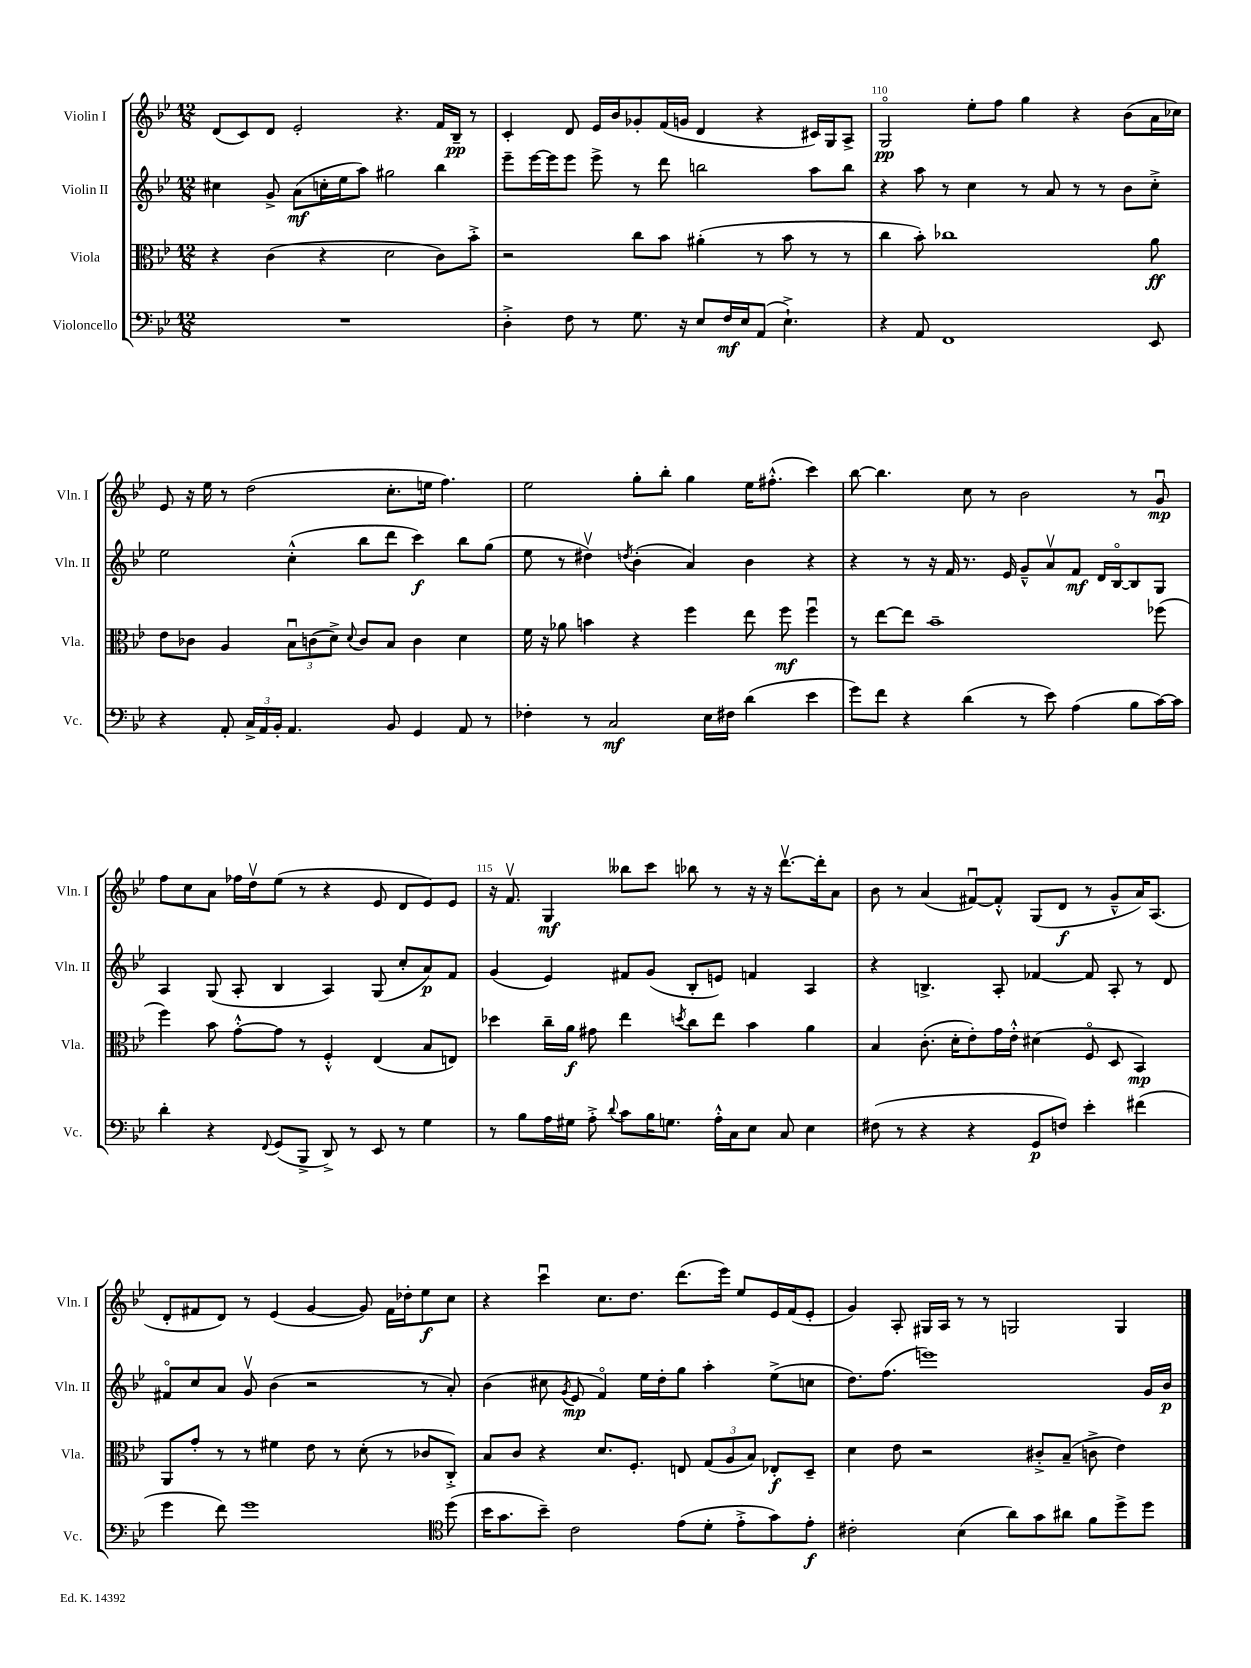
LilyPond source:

<<
\new StaffGroup <<
\new Staff = "s0" \with { instrumentName = "Violin I" shortInstrumentName = "Vln. I" } {
    \clef treble \key bes \major \numericTimeSignature \time 12/8
    \autoBeamOff d'8[( c'8) d'8] ees'2-. r4. f'16[ bes16]--\pp r8 |
    c'4-. d'8 ees'16[ bes'16 ges'8-. f'16( g'16] d'4 r4 cis'16[) g16 a8]-> |
    g2\flageolet\pp ees''8[-. f''8] g''4 r4 bes'8[( a'16 ces''16]) |
    ees'8 r16 ees''16 r8 d''2( c''8.[-. e''16] f''4.) |
    ees''2 g''8[-. bes''8]-. g''4 ees''16[ fis''8.]-.-^( c'''4) |
    bes''8~ bes''4. c''8 r8 bes'2 r8 g'8\downbow\mp |
    f''8[ c''8 a'8] fes''16[ d''16\upbow ees''8]( r8 r4 ees'8 d'8[ ees'8) ees'8] |
    r16 f'8.\upbow g4\mf beses''8[ c'''8] bes''8 r8 r16 r16 d'''8.[~\upbow d'''16-. a'8] |
    bes'8 r8 a'4( fis'8[~\downbow) fis'8]-.-^ g8[( d'8]\f r8 g'8[---^ a'16) a8.]( |
    d'8[-. fis'8 d'8]) r8 ees'4( g'4~ g'8) fis'16[ des''16-. ees''8\f c''8] |
    r4 c'''4\downbow c''8.[ d''8.] d'''8.[( ees'''16]) ees''8[ ees'16 f'16( ees'8]-. |
    g'4) a8-. gis16[ a16] r8 r8 g2 g4 \bar "|." |
}
\new Staff = "s1" \with { instrumentName = "Violin II" shortInstrumentName = "Vln. II" } {
    \clef treble \key bes \major \numericTimeSignature \time 12/8
    \autoBeamOff cis''4 g'8-> a'8[\mf( c''16-. ees''16 a''8]) gis''2 bes''4 |
    ees'''8[-- ees'''16~ ees'''16 ees'''8] ees'''8-> r8 d'''8 b''2 a''8[ b''8] |
    r4 a''8 r8 c''4 r8 a'8 r8 r8 bes'8[ c''8]-.-> |
    ees''2 c''4-.-^( bes''8[ d'''8] c'''4\f) bes''8[ g''8]( |
    ees''8 r8 dis''4\upbow) \acciaccatura { d''8 } bes'4-.( a'4) bes'4 r4 |
    r4 r8 r16 f'16 r8. ees'16 g'8[---^ a'8\upbow f'8]\mf d'16[ bes16~\flageolet bes8 g8] |
    a4 g8( a8-. bes4 a4) g8( c''8[-. a'8\p) f'8] |
    g'4( ees'4) fis'8[ g'8]( bes8[-. e'8]) f'4 a4 |
    r4 b4.-> a8-. fes'4~ fes'8 a8-. r8 d'8 |
    fis'8[\flageolet c''8 a'8] g'8\upbow bes'4( r2 r8 a'8-.) |
    bes'4( cis''8 \acciaccatura { g'8 } ees'8\mp f'4\flageolet) ees''16[ d''16-. g''8] a''4-. ees''8[->( c''8] |
    d''8.[) f''8.]( e'''1) g'16[ bes'16]\p \bar "|." |
}
\new Staff = "s2" \with { instrumentName = "Viola" shortInstrumentName = "Vla." } {
    \clef alto \key bes \major \numericTimeSignature \time 12/8
    \autoBeamOff r4 c'4( r4 d'2 c'8[) bes'8]-.-> |
    r2 c''8[ bes'8] ais'4-.( r8 bes'8 r8 r8 |
    c''4 bes'8-.) ces''1 a'8\ff |
    ees'8[ ces'8] a4 \tuplet 3/2 { bes8[\downbow c'8( d'8]->) } \appoggiatura { d'8 } c'8[ bes8] c'4 d'4 |
    f'16 r16 aes'8 b'4 r4 f''4 ees''8 f''8\mf f''4\downbow |
    r8 ees''8[~ ees''8] bes'1-- fes''8( |
    f''4) bes'8 g'8[~-.-^ g'8] r8 f4-.-^ ees4( bes8[ e8]) |
    des''4 c''16[-- a'16]\f gis'8 ees''4 \acciaccatura { d''8 } c''8[ ees''8] bes'4 a'4 |
    bes4 c'8.-.( d'16[-. ees'8-.) g'16 ees'16]-.-^ dis'4( f8\flageolet d8 bes,4\mp) |
    a,8[ g'8]-. r8 r8 fis'4 ees'8 r8 d'8-.( r8 ces'8[ c8]-.->) |
    bes8[ c'8] r4 d'8.[ f8.]-. e8 \tuplet 3/2 { g8[( a8 bes8]) } ees8[-.\f d8]-- |
    d'4 ees'8 r2 cis'8[-.-> bes8]--( c'8-> ees'4) \bar "|." |
}
\new Staff = "s3" \with { instrumentName = "Violoncello" shortInstrumentName = "Vc." } {
    \clef bass \key bes \major \numericTimeSignature \time 12/8
    \autoBeamOff R1. |
    d4-.-> f8 r8 g8. r16 ees8[ f16\mf ees16 a,8]( ees4.-!->) |
    r4 a,8 f,1 ees,8 |
    r4 a,8-. \tuplet 3/2 { c16[-> a,16 bes,16]-. } a,4. bes,8 g,4 a,8 r8 |
    fes4-. r8 c2\mf ees16[ fis16] d'4( ees'4 |
    g'8[) f'8] r4 d'4( r8 ees'8) a4( bes8[ c'16~) c'16] |
    d'4-. r4 \appoggiatura { f,8 } g,8[( bes,,8]-> d,8->) r8 ees,8 r8 g4 |
    r8 bes8[ a16 gis16] a8-.-> \appoggiatura { d'8 } c'8[ bes16 g8.] a16[-.-^ c16 ees8] c8 ees4 |
    fis8( r8 r4 r4 g,8[\p f8]) ees'4-. fis'4( |
    g'4 f'8) g'1 \clef tenor d''8( |
    bes'16[ g'8. bes'8]--) c'2 ees'8[( d'8]-. ees'8[-.-> g'8) ees'8]-.\f |
    cis'2-. bes4( a'8[) g'8 ais'8] f'8[ d''8-> d''8] \bar "|." |
}
>>
>>
\layout { \context { \Score currentBarNumber = #108 \override BarNumber.break-visibility = ##(#f #t #t) barNumberVisibility = #(every-nth-bar-number-visible 5) } }
